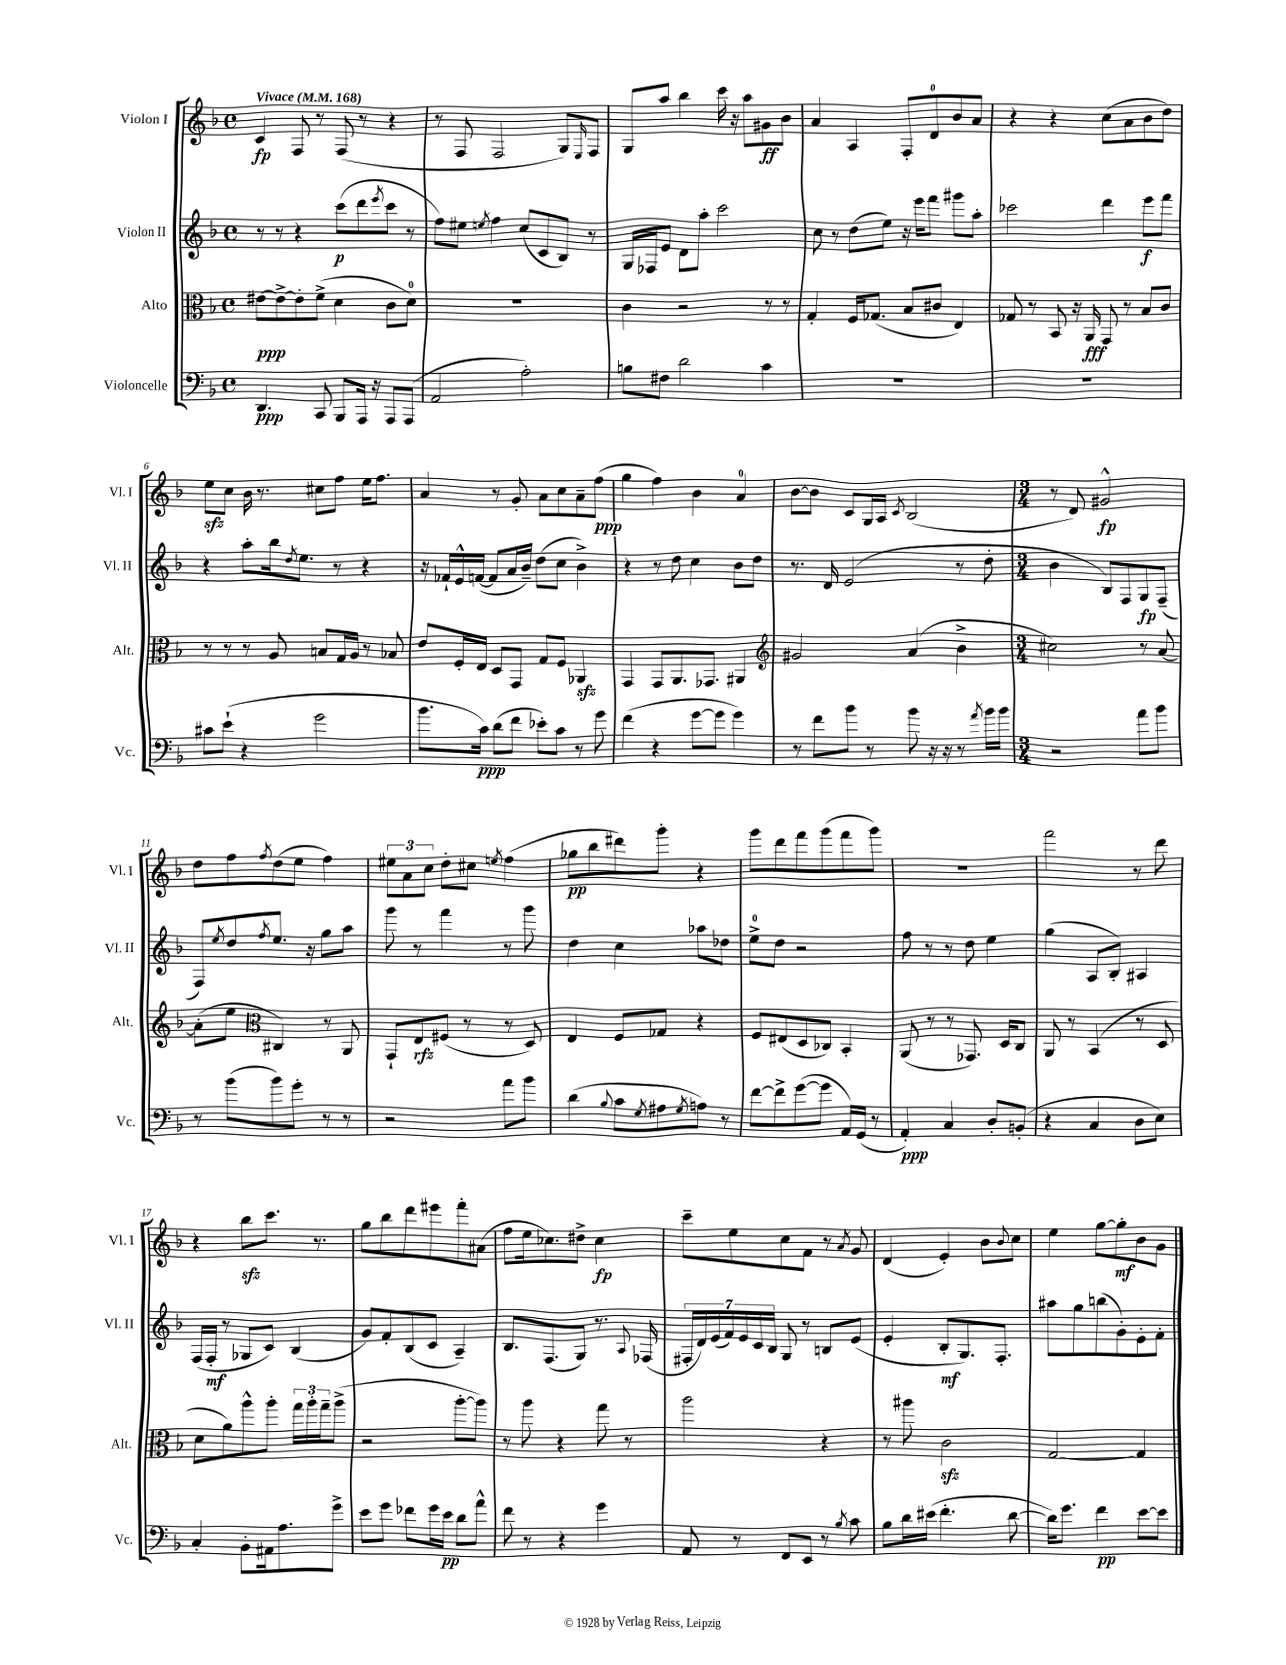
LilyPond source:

<<
\new StaffGroup <<
\new Staff = "s0" \with { instrumentName = "Violon I" shortInstrumentName = "Vl. I" } {
    \clef treble \key f \major \defaultTimeSignature \time 4/4 \tempo "Vivace" 4 = 168
    c'4\fp f8 r8 f8( r8 r4 |
    r8 f8 f2 g8) \grace { e16 } f8 |
    g8 a''8 bes''4 c'''16 r16 a''8 gis'8\ff bes'8 |
    a'4 a4 f8-. d'8-0 bes'8 a'8 |
    r4 r4 c''8( a'8 bes'8 d''8) |
    e''8\sfz c''8 bes'16 r8. cis''8 f''8 e''16 f''8. |
    a'4 r8 g'8-. a'8 c''8 a'8-- f''8\ppp( |
    g''4 f''4) bes'4 a'4-0 |
    bes'8~ bes'8 c'8 g16 a16 \acciaccatura { c'8 } bes2( |
    \numericTimeSignature \time 3/4 r8 d'8) gis'2-^\fp |
    d''8 f''8 \acciaccatura { f''8 } d''8( e''8 f''4) |
    \tuplet 3/2 { eis''8 a'8 c''8 } d''8-. cis''8 \acciaccatura { e''8 } f''4( |
    ges''8\pp bes''8 dis'''8) g'''8-. r4 |
    g'''8 d'''8 f'''8 g'''8( f'''8 g'''8) |
    R2. |
    f'''2 r8 d'''8 |
    r4 bes''8\sfz c'''8. r8. |
    g''8 bes''8 d'''8 eis'''8 f'''8-. ais'8( |
    f''8 e''16 ces''8.) dis''8-> ces''4\fp |
    c'''8-- e''8 c''8 f'8 r8 \acciaccatura { a'8 } g'8 |
    d'4( e'4-.) bes'8 \appoggiatura { bes'8 } c''8 |
    e''4 g''8~ g''8-.\mf bes'8 g'8 \bar "|." |
}
\new Staff = "s1" \with { instrumentName = "Violon II" shortInstrumentName = "Vl. II" } {
    \clef treble \key f \major \defaultTimeSignature \time 4/4
    r8 r8 r4 c'''8\p( d'''8 \acciaccatura { e'''8 } c'''8 r8 |
    f''8) eis''8 \acciaccatura { e''8 } f''4 c''8( c'8 bes8) r8 |
    g16 fes16 e'8 d'8 a''8-. c'''2 |
    c''8 r8 d''8( e''8) r16 e'''16 f'''8 gis'''8 a''8-. |
    ces'''2 d'''4 e'''8\f f'''8 |
    r4 a''8-. bes''16 \acciaccatura { d''8 } e''8. r8 r4 |
    r16 fes'16-! e'16-^ f'16~( f'8 a'16 bes'16--) d''8( c''8 bes'4->) |
    r4 r8 d''8 c''4 bes'8 d''8 |
    r8. d'16 e'2( r8 d''8-. |
    \numericTimeSignature \time 3/4 bes'4 bes8) f8 g8\fp f8--( |
    f8) \acciaccatura { e''8 } d''8 \acciaccatura { f''8 } e''8. r16 g''8 a''8 |
    g'''8 r8 f'''4 r8 g'''8 |
    d''4 c''4 aes''8 des''8 |
    e''8-0-> d''8 r2 |
    f''8 r8 r8 d''8 e''4 |
    g''4( a8 bes8-.) ais4 |
    f16( f16-.\mf r8 ges8 c'8) bes4( |
    g'8) f'8-. bes8( c'8 a4--) |
    bes8. f8.( g8) r8. \appoggiatura { a8 } fes16( |
    \tuplet 7/4 { fis16-. d'16) e'16( f'16) e'16 c'16 bes16 } g8 r8 b8 e'8( |
    e'4-. bes8-.\mf g8.) f8.-. |
    ais''8 g''8 b''8( g'8-.) e'8-. f'8-. \bar "|." |
}
\new Staff = "s2" \with { instrumentName = "Alto" shortInstrumentName = "Alt." } {
    \clef alto \key f \major \defaultTimeSignature \time 4/4
    eis'8~\ppp eis'8~-> eis'8-. f'8->( d'4 c'8 d'8-0) |
    R1 |
    c'4 r2 r8 r8 |
    g4-. f16 ges8.( bes8 cis'8 e4) |
    ges8 r8 bes,8 r16 a,16\fff g,8 r8 bes8 c'8 |
    r8 r8 r8 a8 b8 g16 a16 r8 bes8 |
    e'8 f16-. e16 d8 g,8 g8 f8 aes,4\sfz |
    g,4 g,8 a,8. ges,8. ais,4 |
    \clef treble gis'2 a'4( bes'4-> |
    \numericTimeSignature \time 3/4 cis''2) r8 a'8~ |
    a'8-.( e''8 \clef alto cis4) r8 a,8 |
    g,8-! e8\rfz fis8( r8 r8 d8) |
    e4 f8 ges8 r4 |
    f8 eis8( d8 ces8) bes,4-. |
    a,8( r8 r8 ges,8.) d16 c8 |
    a,8 r8 bes,4( r8 d8 |
    d'8 a'8) a''8-^ a''8-. \tuplet 3/2 { g''16 a''16-. g''16-- } a''8->( |
    r2 a''8~-. a''8) |
    r8 a''8 r4 g''8 r8 |
    a''2 r4 |
    r8 ais''8 c'2\sfz |
    g2~ g4 \bar "|." |
}
\new Staff = "s3" \with { instrumentName = "Violoncelle" shortInstrumentName = "Vc." } {
    \clef bass \key f \major \defaultTimeSignature \time 4/4
    d,4.\ppp c,8 bes,,8 a,,16 r16 a,,8 a,,8( |
    a,2 a2-.) |
    b8 fis8 d'2 c'4 |
    R1 |
    R1 |
    cis'8 e'8-!( r4 g'2 |
    bes'8. c'16\ppp) d'8( f'8 ees'8-.) c'8 r8 g'8 |
    f'4( r4 g'8~ g'8 g'4) |
    r8 f'8 bes'8 r8 bes'8 r16 r16 r8 \acciaccatura { a'8 } bes'16 bes'16 |
    \numericTimeSignature \time 3/4 r2 a'8 bes'8 |
    r8 bes'8( bes'8) g'8-. r8 r8 |
    r2 a'8 bes'8 |
    d'4( \appoggiatura { bes8 } c'8 \acciaccatura { g8 } ais8 \acciaccatura { g8 } a8) r8 |
    f'8~ f'8-> g'8~( g'8 a,16) g,16( r8 |
    a,4-.\ppp) c4 d8-. b,8-.( |
    r4 c4 d8 e8) |
    c4-. bes,8-. ais,16 a8. g'8-> |
    e'8 g'8 fes'8 g'16 e'16\pp d'8 a'8-^ |
    f'8 r8 r4 g'4 |
    a,8 r8 f,8 e,8 r8 \acciaccatura { bes8 } c'8 |
    bes8 d'16 eis'16( f'4.-. d'8~ |
    d'16) g'8. f'4\pp e'8~ e'8 \bar "|." |
}
>>
>>
